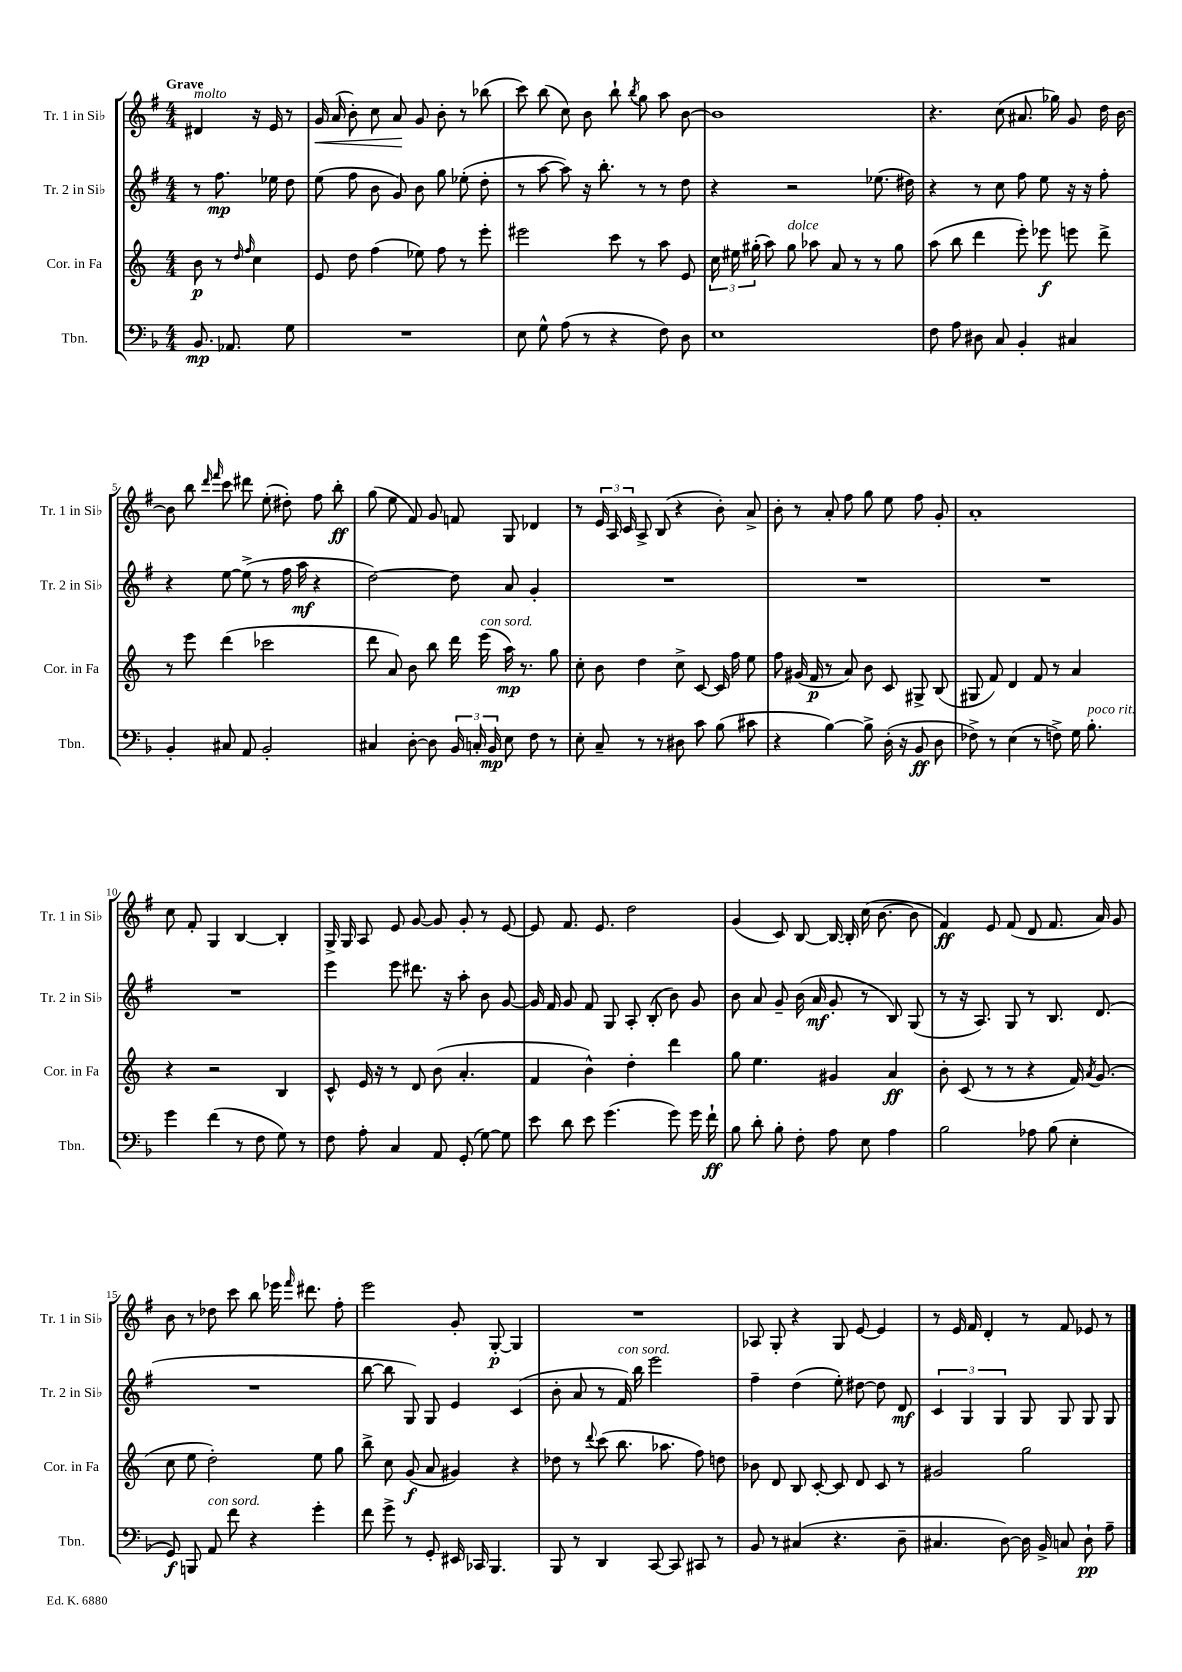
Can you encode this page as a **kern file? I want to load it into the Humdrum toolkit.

**kern	**kern	**kern	**kern
*staff4	*staff3	*staff2	*staff1
*clefF4	*clefG2	*clefG2	*clefG2
*k[b-]	*k[]	*k[f#]	*k[f#]
*M4/4	*M4/4	*M4/4	*M4/4
8.BB-	8b	8r	4d#
.	8r	8.ff#	.
8.AA-	.	.	.
.	16qqdd	.	.
.	16qqff	.	.
.	4cc	.	16r
.	.	16ee-	16e
8G	.	8dd	8r
=	=	=	=
1r	8e	(8ee	16g
.	.	.	(16a
.	8dd	8ff#	8b')
.	(4ff	8b	8cc
.	.	8g)	8a
.	8ee-)	8b	8g
.	8ff	8gg	8b'
.	8r	(8ee-'	8r
.	8eee'	8dd'	(8bb-
=	=	=	=
8E	2eee#	8r	8ccc)
8G^^	.	[8aa	(8bb
(8A	.	8aa])	8cc)
8r	.	16r	8b
.	.	8.bb'	.
4r	8ccc	.	8bb`
.	.	.	8qbb
.	8r	8r	8gg
8F)	8aa	8r	8aa
8D	8e	8dd	[8b
=	=	=	=
1E	24cc	4r	1b]
.	24ee#	.	.
.	(24gg#'	.	.
.	8aa)	.	.
.	8gg#	2r	.
.	8aa-	.	.
.	8a	.	.
.	8r	.	.
.	8r	(8.ee-	.
.	8gg#	.	.
.	.	16dd#)	.
=	=	=	=
8F	(8aa	4r	4.r
8A	8bb	.	.
8D#	4ddd	8r	.
8C	.	8cc	(8cc
4BB-'	8eee')	8ff#	8.a#
.	8eee-	8ee	.
.	.	.	16gg-)
4C#	8eee	16r	8g
.	.	16r	.
.	8ddd^	8ff#'	16dd
.	.	.	[16b
=	=	=	=
4BB-'	8r	4r	8b]
.	8eee	.	8bb
.	.	.	16qqddd
.	.	.	16qqfff#
8C#	(4ddd	[8ee	8ccc
8AA	.	(8ee^]	8ddd#
2BB-'	2ccc-	8r	(8ee'
.	.	16ff#	8dd#')
.	.	16aa	.
.	.	4r	8ff#
.	.	.	8bb'
=	=	=	=
4C#	8ddd	[2dd)	(8gg
.	8a)	.	8ee
[8D'	8b	.	8f#)
8D]	8bb	.	8g
24BB-	16ddd	8dd]	8f
24C'	.	.	.
.	(16eee	.	.
24BB-	.	.	.
8E	16aa)	8a	8G
.	8.r	.	.
8F	.	4g'	4d-
8r	8gg	.	.
=	=	=	=
8E'	8cc'	1r	8r
8C~	8b	.	24e
.	.	.	24A
.	.	.	24c
8r	4dd	.	8A^
8r	.	.	(8B
8D#	8cc^	.	4r
8c	[8c	.	.
(8B-	16c]	.	8b')
.	16ff	.	.
8c#	8ee	.	8a^
=	=	=	=
4r	8ff	1r	8b'
.	(16g#	.	8r
.	16f	.	.
[4B-)	8r	.	8a'
.	8a)	.	8ff#
8B-^]	8b	.	8gg
(16D'	8c	.	8ee
16r	.	.	.
8BB-	8G#^	.	8ff#
8D	(8B	.	8g'
=	=	=	=
8F-^)	8G#	1r	1a'
8r	8f)	.	.
(4E	4d	.	.
8r	8f	.	.
8F^)	8r	.	.
16G	4a	.	.
8.B-'	.	.	.
=	=	=	=
4g	4r	1r	8cc
.	.	.	8f#'
(4f	2r	.	4G
8r	.	.	[4B
8F	.	.	.
8G)	4B	.	4B']
8r	.	.	.
=	=	=	=
8F	8c^^	4eee	16G^
.	.	.	16G
8A'	16e	.	8A
.	16r	.	.
4C	8r	8eee	8e
.	8d	8.ddd#	[8g
8AA	(8b	.	8g]
.	.	16r	.
(8GG'	4.a'	8aa'	8g'
[8G)	.	8b	8r
8G]	.	[8g	[8e
=	=	=	=
8e	4f	16g]	8e]
.	.	16f#	.
8d	.	8g	8.f#
8e	4b^^)	8f#	.
.	.	.	8.e
(4.g	.	8G	.
.	4dd'	8A'	2dd
.	.	(8B'	.
8g)	4ddd	8b)	.
16g	.	8g	.
16f`	.	.	.
=	=	=	=
8B-	8gg	8b	(4g
8d'	4.ee	8a	.
8B-'	.	8g~	8c)
8F'	.	(16b	[8B
.	.	16a	.
8A	4g#	8g'	16B_
.	.	.	16B']
8E	.	8r	(16cc
.	.	.	[8.b
4A	4a	8B)	.
.	.	(8G	8b]
=	=	=	=
2B-	8b'	8r	4f#)
.	(8c	16r	.
.	.	8.A)	.
.	8r	.	8e
.	8r	8G	(8f#
8A-	4r	8r	8d
(8B-	.	8.B	8.f#
4E'	16f)	.	.
.	8qa	.	.
.	(8.g	(8.d	16a)
.	.	.	8g
=	=	=	=
8GG)	8cc	1r	8b
8BBB	8ee	.	8r
8AA	2dd')	.	8dd-
8f	.	.	8ccc
4r	.	.	8bb
.	.	.	16eee-
.	.	.	16qqfff#
.	.	.	8.ddd#
4g'	8ee	.	.
.	8gg	.	8ff#'
=	=	=	=
8f	8bb^	[8bb	2eee
8g^	8cc	8bb]	.
8r	(8g	8G)	.
8GG'	8a	8G	.
16EE#	4g#)	4e	8g'
16CC-	.	.	.
4.BBB-	.	.	[8G'
.	4r	(4c	4G]
=	=	=	=
8BBB-	8dd-	8b'	1r
8r	8r	8a	.
.	8qqddd	.	.
4DD	(8ccc	8r	.
.	8.bb	16f#)	.
.	.	16bb	.
[8CC	.	2eee	.
.	8.aa-	.	.
8CC]	.	.	.
8CC#	8ff)	.	.
8r	8dd	.	.
=	=	=	=
8BB-	8b-	4ff#~	8A-
8r	8d	.	8G'
(4C#	8B	(4dd	4r
.	[8c'	.	.
4.r	8c]	8ee')	8G
.	8d	[8dd#	[8e
.	8c	8dd#]	4e]
8D~	8r	8d	.
=	=	=	=
4.C#	2g#	6c	8r
.	.	.	16e
.	.	6G	.
.	.	.	16f#
.	.	.	4d'
.	.	6G	.
[8D)	.	.	.
16D]	2gg	8G	8r
16BB-^	.	.	.
8C	.	8G	8f#
8D`	.	8G	8e-
8A~	.	8G	8r
==	==	==	==
*-	*-	*-	*-
